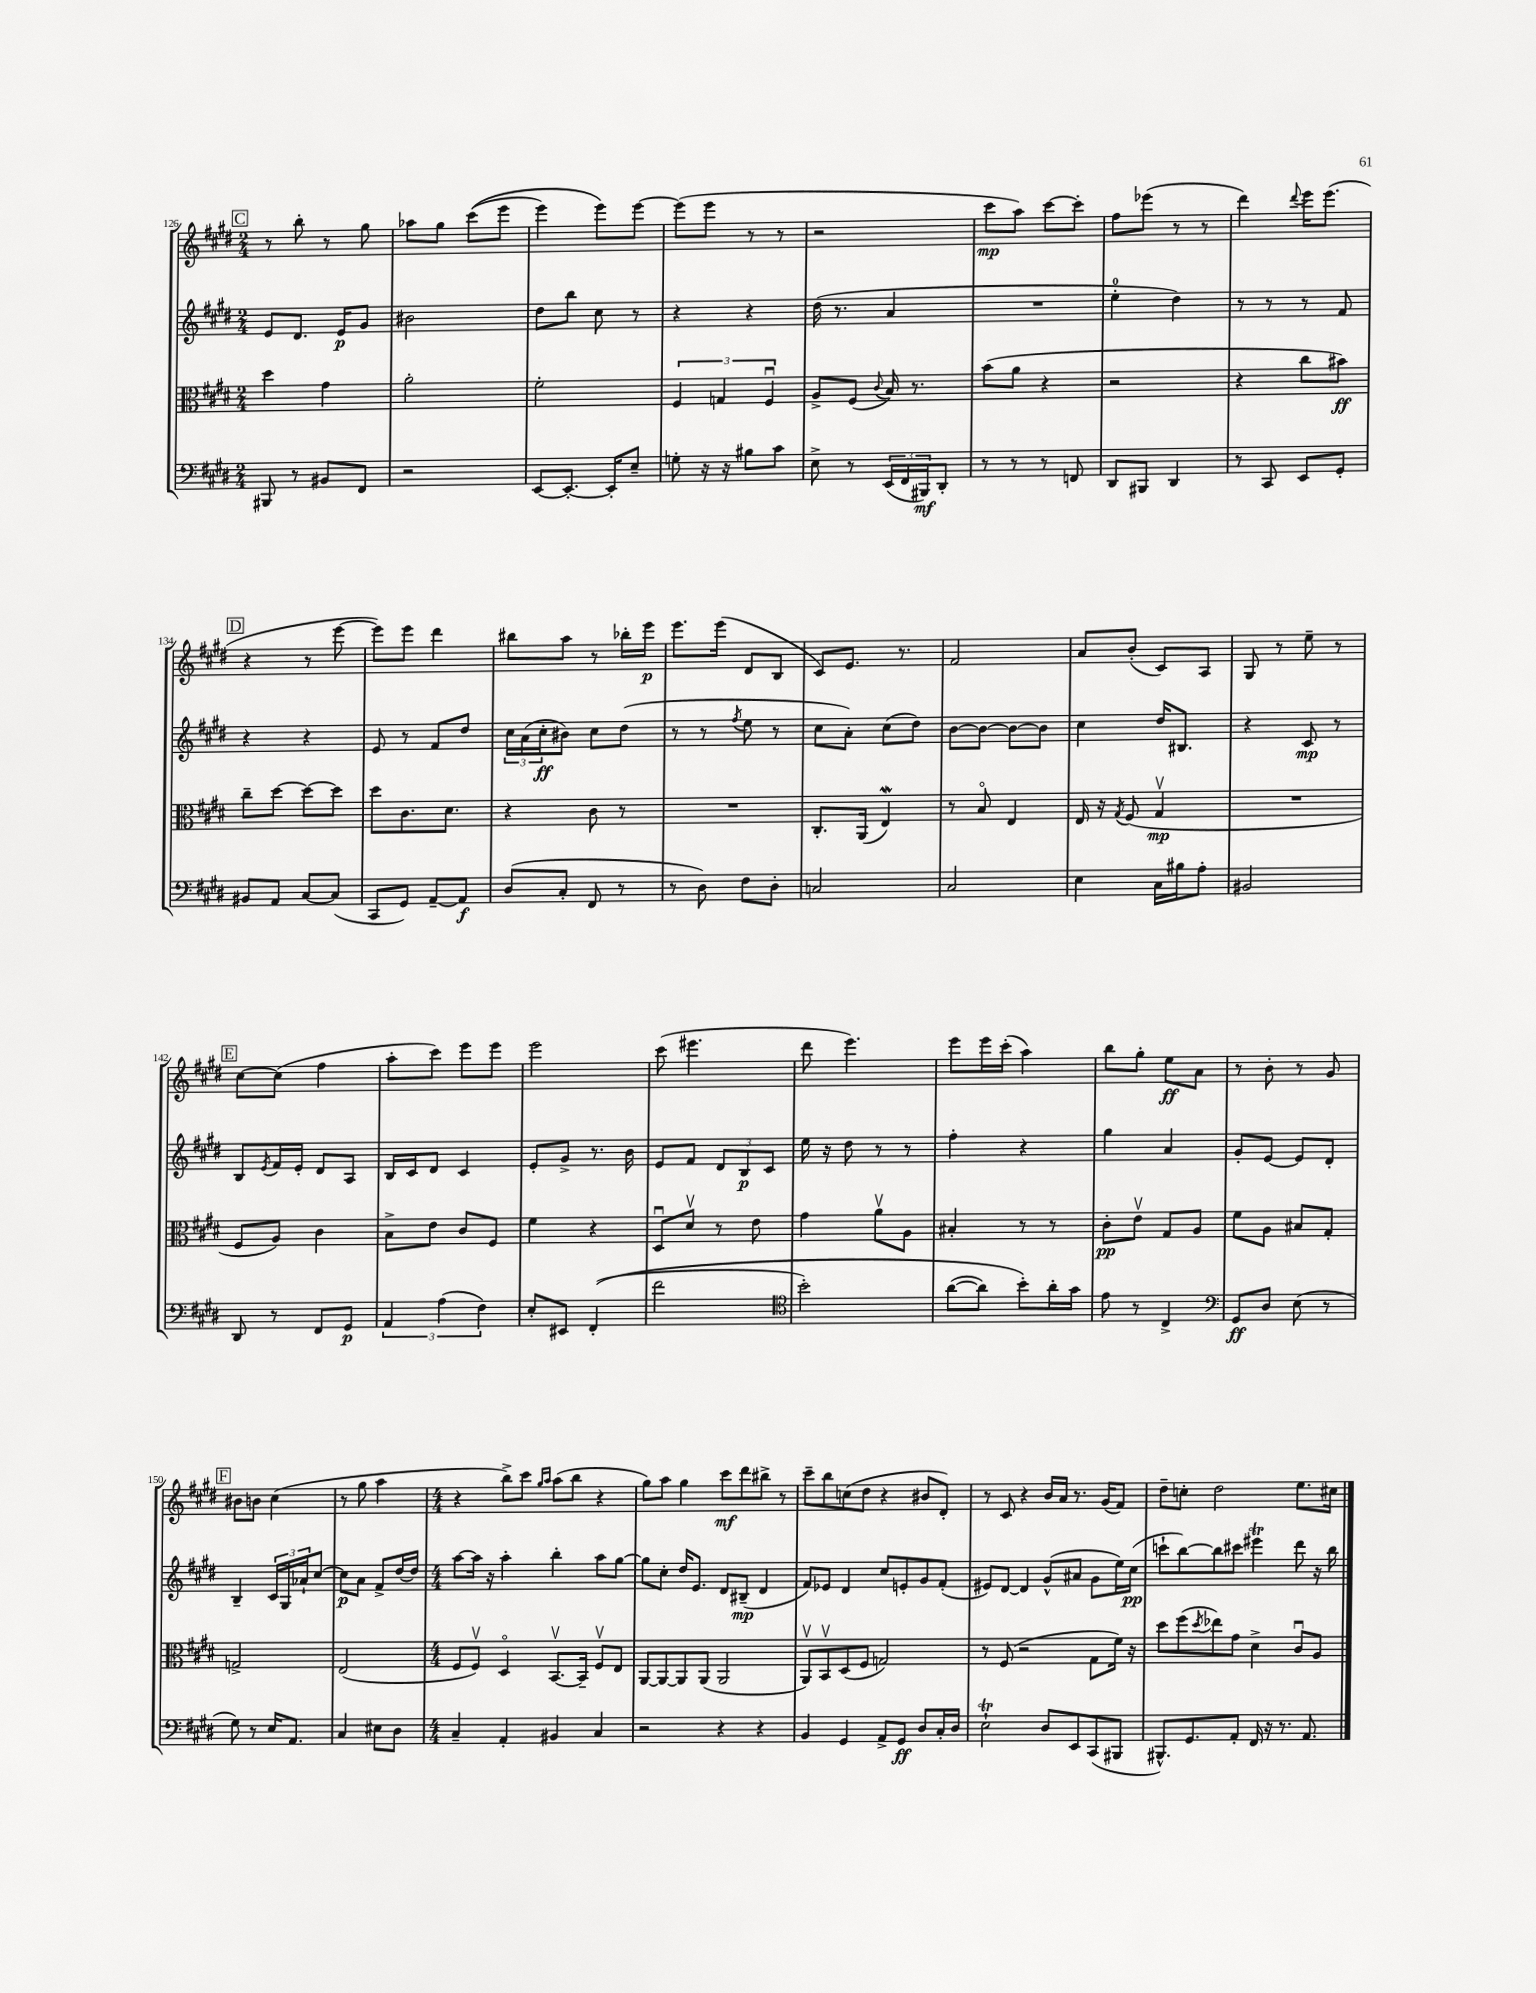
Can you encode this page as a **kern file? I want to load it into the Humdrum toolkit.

**kern	**kern	**kern	**kern
*staff4	*staff3	*staff2	*staff1
*clefF4	*clefC3	*clefG2	*clefG2
*k[f#c#g#d#]	*k[f#c#g#d#]	*k[f#c#g#d#]	*k[f#c#g#d#]
*M2/4	*M2/4	*M2/4	*M2/4
8BBB#	4dd#	8e	8r
8r	.	8.d#	8bb'
8BB#	4g#	.	8r
.	.	16e	.
8FF#	.	8g#	8gg#
=	=	=	=
2r	2a'	2b#	8aa-
.	.	.	8gg#
.	.	.	&((8ccc#
.	.	.	8eee
=	=	=	=
[8EE	2f#'	8dd#	4eee)
8.EE'_	.	8bb	.
.	.	8cc#	8eee&)
16EE']	.	.	.
8E~	.	8r	[8eee
=	=	=	=
8G'	6F#	4r	(8eee]
16r	.	.	8eee
.	6G	.	.
16r	.	.	.
8B#	.	4r	8r
.	6F#u	.	.
8c#	.	.	8r
=	=	=	=
8E^	8A^	(16dd#	2r
.	.	8.r	.
8r	(8F#	.	.
.	8qqc#	.	.
(24EE	16B)	4a	.
24FF#	.	.	.
.	8.r	.	.
24BBB#)	.	.	.
8DD#'	.	.	.
=	=	=	=
8r	(8b	2r	8ccc#
8r	8a	.	8aa)
8r	4r	.	[8ccc#
8FF	.	.	8ccc#']
=	=	=	=
8DD#	2r	4ee'	8ff#
8BBB#	.	.	(8eee-
4DD#	.	4dd#)	8r
.	.	.	8r
=	=	=	=
8r	4r	8r	4ddd#)
8CC#	.	8r	.
.	.	.	8qqddd#
8EE	8cc#	8r	16eee
.	.	.	(8.eee
8GG#'	8b#)	8f#	.
=	=	=	=
8BB#	8cc#~	4r	4r
8AA	[8dd#	.	.
[8C#	8dd#_	4r	8r
(8C#]	8dd#]	.	[8eee
=	=	=	=
8CC#	8dd#	8e	8eee])
8GG#)	8.c#	8r	8eee
[8AA~	.	8f#	4ddd#
.	8.d#	.	.
8AA]	.	8dd#	.
=	=	=	=
(8D#	4r	24cc#	8bb#
.	.	(24a	.
.	.	24cc#'	.
8C#'	.	8b#)	8aa
8FF#	8c#	8cc#	8r
8r	8r	(8dd#	16bb-'
.	.	.	16eee
=	=	=	=
8r	2r	8r	8.eee
8D#)	.	8r	.
.	.	.	(16eee
.	.	8qff#	.
8F#	.	8ee	8d#
8D#'	.	8r	8B
=	=	=	=
2C	8.C#'	8cc#	8c#)
.	.	8a')	8.e
.	(16AA	.	.
.	4E)	(8cc#	.
.	.	.	8.r
.	.	8dd#)	.
=	=	=	=
2C#	8r	[8b	2f#
.	8Bo	8b_	.
.	4E	8b_	.
.	.	8b]	.
=	=	=	=
4E	16E	4cc#	8a
.	16r	.	.
.	8qG#	.	.
.	(8F#	.	(8b'
16C#	4G#v	16dd#	8c#)
16B#	.	8.B#	.
8A'	.	.	8A
=	=	=	=
2BB#	2r	4r	8G#
.	.	.	8r
.	.	8c#	8ee~
.	.	8r	8r
=	=	=	=
8DD#	8F#	8B	[8cc#
.	.	8qe	.
8r	8A)	16f#	(8cc#]
.	.	16e'	.
8FF#	4c#	8d#	4ff#
8GG#	.	8A	.
=	=	=	=
6AA	8B^	16B	8aa'
.	.	16c#	.
.	8e	8d#	8ccc#)
(6A	.	.	.
.	8c#	4c#	8eee
6F#)	.	.	.
.	8F#	.	8eee
=	=	=	=
8E'	4f#	8e'	2eee
8EE#	.	8g#^	.
&((4FF#'	4r	8.r	.
.	.	16b	.
=	=	=	=
2f#	8D#u	8e	(8ccc#
.	8d#v	8f#	4.eee#
.	8r	12d#	.
.	.	12B	.
.	8e	.	.
.	.	12c#	.
=	=	=	=
*clefC4	*	*	*
2b')	4g#	16ee	8ddd#
.	.	16r	.
.	.	8dd#	4.eee)
.	8av	8r	.
.	8A	8r	.
=	=	=	=
([8a	4B#'	4ff#'	8eee
8a])	.	.	16eee
.	.	.	(16ccc#'
8b'&)	8r	4r	4aa)
16a'	8r	.	.
16g#	.	.	.
=	=	=	=
8e	8c#'	4gg#	8bb
8r	8ev	.	8gg#'
4C#^	8G#	4a	8ee
.	8A	.	8a
=	=	=	=
*clefF4	*	*	*
8GG#	8f#	8g#'	8r
8D#	8A	[8e	8b'
(8E	8B#	8e]	8r
8r	8G#'	8d#'	8g#
=	=	=	=
8G#)	2G^	4B~	8b#
8r	.	.	8b
16E	.	24c#	(4cc#
.	.	24G#	.
8.AA	.	.	.
.	.	24a-`	.
.	.	[8cc#	.
=	=	=	=
4C#	(2E	8cc#]	8r
.	.	8a	8gg#
8E#	.	8f#^	4aa
8D#	.	[16dd#	.
.	.	16dd#]	.
=	=	=	=
*M4/4	*M4/4	*M4/4	*M4/4
4C#~	8F#	[8aa	4r
.	8F#v)	16aa]	.
.	.	16r	.
4AA'	4D#o	4aa'	8bb^)
.	.	.	8ccc#
.	.	.	16qqgg#
.	.	.	16qqaa
4BB#	[8.BBv	4bb'	(8aa
.	.	.	8bb
.	16BB~]	.	.
4C#	8F#v	8aa	4r
.	8E	[8gg#	.
=	=	=	=
2r	[8AA	8gg#]	8gg#)
.	8AA_	8cc#'	8aa
.	8AA]	16dd#	4gg#
.	.	8.e	.
.	(8AA	.	.
4r	2AA	8d#	8ccc#
.	.	(8B#~	8ddd#
4r	.	4d#	8bb#^
.	.	.	8r
=	=	=	=
4BB	8AAv)	8f#)	8ccc#~
.	8BBv	8e-	8bb
4GG#	(8D#	4d#	(8cc
.	8F#	.	8dd#
8AA^	2G)	8cc#	4r
8GG#	.	8e'	.
8D#	.	8g#	8b#
16C#'	.	(8f#'	8d#')
16D#	.	.	.
=	=	=	=
2E`	8r	8e#)	8r
.	(8F#	[8d#	8c#
.	2r	4d#]	4r
8D#	.	(8g#^^	16b
.	.	.	16a
8EE	.	8a#	8.r
(8CC#	8G#	8g#	.
.	.	.	(16g#
8BBB#	16f#)	16ee)	8f#)
.	16r	(16cc#	.
=	=	=	=
8.BBB#^^)	8dd#	8ccc`	8dd#~
.	(8ff#	[8bb)	8cc'
8.GG#	.	.	.
.	8qdd#	.	.
.	8ee-)	8bb]	2dd#
8AA'	8g#	8ccc#	.
16FF#	4d#^	4eee#	.
16r	.	.	.
8.r	.	.	.
.	8c#u	8ddd#	8.ee
8.AA	.	.	.
.	8A	16r	.
.	.	16bb	16cc#
==	==	==	==
*-	*-	*-	*-
